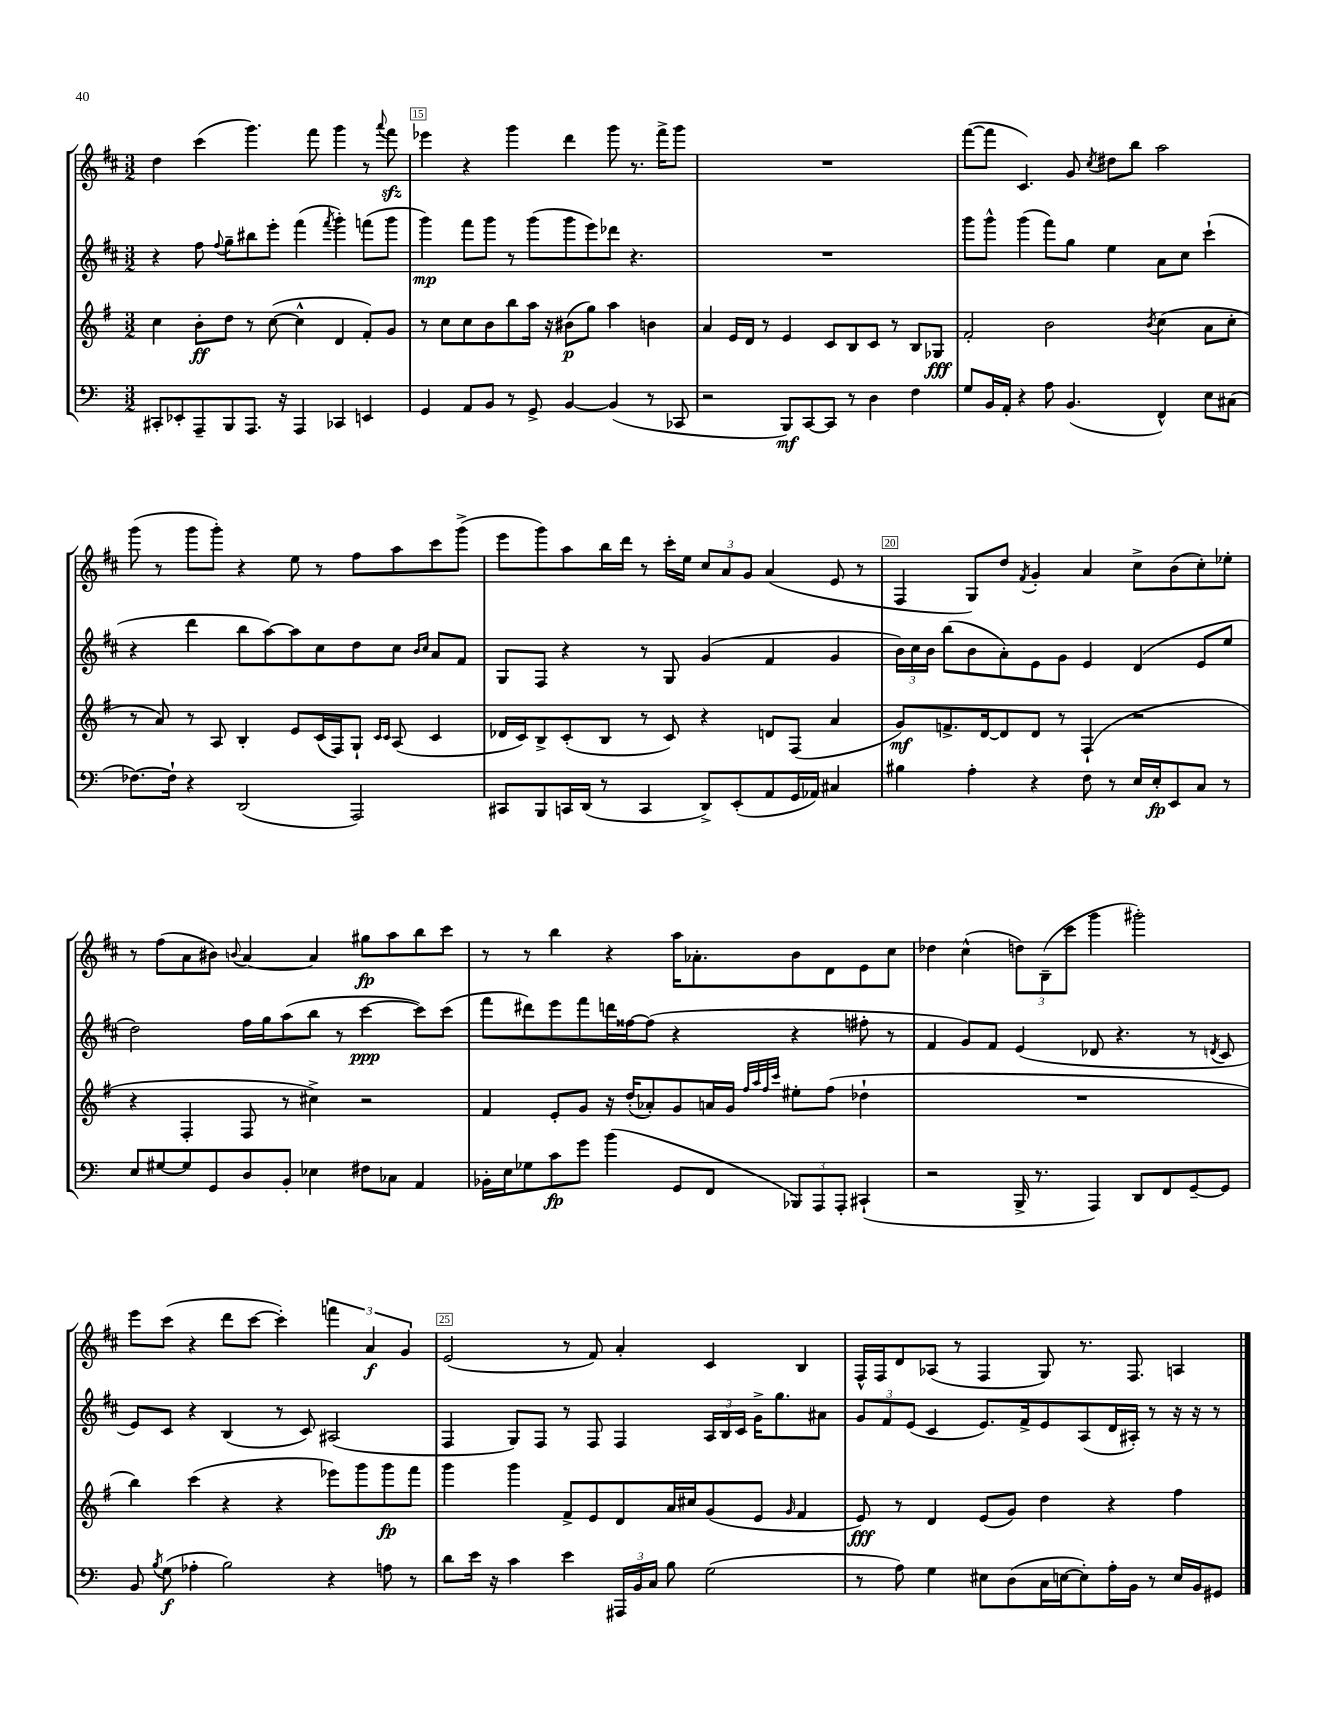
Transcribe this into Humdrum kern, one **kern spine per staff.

**kern	**dynam	**kern	**dynam	**kern	**dynam	**kern	**dynam
*part4	*part4	*part3	*part3	*part2	*part2	*part1	*part1
*staff4	*staff4	*staff3	*staff3	*staff2	*staff2	*staff1	*staff1
*clefF4	*	*clefG2	*	*clefG2	*	*clefG2	*
*k[]	*	*k[f#]	*	*k[f#c#]	*	*k[f#c#]	*
*M3/2	*	*M3/2	*	*M3/2	*	*M3/2	*
=14	=14	=14	=14	=14	=14	=14	=14
8CC#X'/L	.	4cc\	.	4r	.	4dd\	.
8EE-X'/	.	.	.	.	.	.	.
8AAA~/	.	8b'\L	ff	8ff#\	.	(4ccc#\	.
.	.	.	.	8qqff#/	.	.	.
8BBB/	.	8dd\J	.	8gg~\L	.	.	.
8.AAA/J	.	8r	.	8bb#X\	.	4.ggg\)	.
.	.	([8cc\	.	8eee'\J	.	.	.
16r	.	.	.	.	.	.	.
4AAA/	.	4cc^^\]	.	(4fff#\	.	.	.
.	.	.	.	.	.	8fff#\	.
.	.	.	.	8qfff#/	.	.	.
4CC-X/	.	4d/	.	4ggg'\)	.	4ggg\	.
4EEn/	.	8f#'/L)	.	(8fffn\L	.	8r	.
.	.	.	.	.	.	8qqaaa/	.
.	.	8g/J	.	8ggg\J	.	8fff#zz\	.
=15	=15	=15	=15	=15	=15	=15	=15
4GG/	.	8r	.	4ggg\)	mp	4eee-X\	.
.	.	8cc\L	.	.	.	.	.
8AA/L	.	8cc\	.	8fff#\L	.	4r	.
8BB/J	.	8b\	.	8ggg\J	.	.	.
8r	.	8bb\	.	8r	.	4ggg\	.
8GG^/	.	16aa\Jk	.	(8ggg\L	.	.	.
.	.	16r	.	.	.	.	.
[4BB/	.	(8b#X\L	p	8ggg\	.	4ddd\	.
.	.	8gg\J)	.	8eee\)	.	.	.
(4BB/]	.	4aa\	.	8ddd-X\J	.	8ggg\	.
.	.	.	.	4.r	.	8.r	.
8r	.	4bn\	.	.	.	.	.
.	.	.	.	.	.	16fff#^\KL	.
8CC-X/	.	.	.	.	.	8ggg\J	.
=16	=16	=16	=16	=16	=16	=16	=16
2r	.	4a/	.	1.r	.	1.r	.
.	.	16e/LL	.	.	.	.	.
.	.	16d/JJ	.	.	.	.	.
.	.	8r	.	.	.	.	.
8BBB/L)	mf	4e/	.	.	.	.	.
[8CC/	.	.	.	.	.	.	.
8CC/J]	.	8c/L	.	.	.	.	.
8r	.	8B/	.	.	.	.	.
4D\	.	8c/J	.	.	.	.	.
.	.	8r	.	.	.	.	.
4F\	.	8B/L	.	.	.	.	.
.	.	8G-X/J	fff	.	.	.	.
=17	=17	=17	=17	=17	=17	=17	=17
8G/L	.	2f#'/	.	8ggg\L	.	([8fff#\L	.
16BB/L	.	.	.	8ggg^^\J	.	8fff#\J]	.
16AA'/JJ	.	.	.	.	.	.	.
4r	.	.	.	(4ggg\	.	4.c#/)	.
8A\	.	2b\	.	8fff#\L)	.	.	.
(4.BB/	.	.	.	8gg\J	.	8g/	.
.	.	.	.	.	.	8qcc#/	.
.	.	.	.	4ee\	.	8dd#X\L	.
.	.	.	.	.	.	8bb\J	.
.	.	8qb/	.	.	.	.	.
4FF^^/)	.	(4cc\	.	8a\L	.	2aa\	.
.	.	.	.	8cc#\J	.	.	.
8E\L	.	8a\L	.	(4ccc#`\	.	.	.
(8C#X\J	.	8cc'\J	.	.	.	.	.
!!LO:LB:g=z
=18	=18	=18	=18	=18	=18	=18	=18
[8.F-X\L)	.	8r	.	4r	.	(8ggg\	.
.	.	8a/)	.	.	.	8r	.
16F-`\Jk]	.	.	.	.	.	.	.
4r	.	8r	.	4ddd\	.	8ggg\L	.
.	.	8A/	.	.	.	8ggg'\J)	.
(2DD/	.	4B'/	.	8bb\L	.	4r	.
.	.	.	.	[8aa\)	.	.	.
.	.	8e/L	.	8aa\]	.	8ee\	.
.	.	(16c/L	.	8cc#\	.	8r	.
.	.	16F#/J)	.	.	.	.	.
2AAA/)	.	8G`/J	.	8dd\	.	8ff#\L	.
.	.	16qqc/LL	.	.	.	.	.
.	.	16qqc/JJ	.	.	.	.	.
.	.	(8A/	.	8cc#\J	.	8aa\	.
.	.	.	.	16qqb/LL	.	.	.
.	.	.	.	16qqcc#/JJ	.	.	.
.	.	4c/	.	8a/L	.	8ccc#\	.
.	.	.	.	8f#/J	.	(8ggg^\J	.
=19	=19	=19	=19	=19	=19	=19	=19
8CC#X/L	.	16d-X/LL	.	8G/L	.	8eee\L	.
.	.	16c/J)	.	.	.	.	.
8BBB/	.	8B^/	.	8F#/J	.	8ggg\)	.
16CCn/L	.	(8c'/	.	4r	.	8aa\	.
(16DD/JJ	.	.	.	.	.	.	.
8r	.	8B/J	.	.	.	16bb\L	.
.	.	.	.	.	.	16ddd\JJ	.
4CC/	.	8r	.	8r	.	8r	.
.	.	8c/)	.	8G/	.	16ccc#'\LL	.
.	.	.	.	.	.	16ee\JJ	.
8DD^/L)	.	4r	.	(4g/	.	12cc#/L	.
.	.	.	.	.	.	12a/	.
(8EE'/	.	.	.	.	.	.	.
.	.	.	.	.	.	12g/J	.
8AA/	.	8dn/L	.	4f#/	.	(4a/	.
16GG/L	.	(8F#/J	.	.	.	.	.
16AA-X/JJ)	.	.	.	.	.	.	.
4C#X/	.	4a/	.	4g/	.	8e/	.
.	.	.	.	.	.	8r	.
=20	=20	=20	=20	=20	=20	=20	=20
4B#X\	.	8g/L)	mf	24b\LL)	.	4F#/	.
.	.	.	.	24cc#\	.	.	.
.	.	.	.	24b\JJ	.	.	.
.	.	8.fn^/	.	(8bb\L	.	.	.
4A'\	.	.	.	8b\	.	8G/L)	.
.	.	[16d/k	.	.	.	.	.
.	.	8d/]	.	8a'\)	.	8dd/J	.
.	.	.	.	.	.	8qf#/	.
4r	.	8d/J	.	8e\	.	4g'/	.
.	.	8r	.	8g\J	.	.	.
8F\	.	(4F#`/	.	4e/	.	4a/	.
8r	.	.	.	.	.	.	.
16E/LL	.	2r	.	(4d/	.	8cc#^\L	.
16E'/J	fp	.	.	.	.	.	.
8EE/	.	.	.	.	.	(8b\	.
8C/J	.	.	.	8e/L	.	8cc#'\)	.
8r	.	.	.	8ee/J	.	8ee-X'\J	.
!!LO:LB:g=z
=21	=21	=21	=21	=21	=21	=21	=21
8E/L	.	4r	.	2dd\)	.	8r	.
[8G#X/	.	.	.	.	.	(8ff#\L	.
8G#/]	.	4F#'/	.	.	.	8a\	.
8GG/	.	.	.	.	.	8b#X\J)	.
.	.	.	.	.	.	8qqbn/	.
8D/	.	8F#/	.	16ff#\LL	.	[4a/	.
.	.	.	.	16gg\J	.	.	.
8BB'/J	.	8r	.	(8aa\	.	.	.
4E-X\	.	4cc#X^\)	.	8bb\J	.	4a/]	.
.	.	.	.	8r	.	.	.
8F#X\L	.	2r	.	[4ccc#\	ppp	8gg#X\L	fp
8C-X\J	.	.	.	.	.	8aa\	.
4AA/	.	.	.	8ccc#\L])	.	8bb\	.
.	.	.	.	(8ccc#\J	.	8ccc#\J	.
=22	=22	=22	=22	=22	=22	=22	=22
16BB-X'\LL	.	4f#/	.	8fff#\L	.	8r	.
16E\J	.	.	.	.	.	.	.
8G-X\	.	.	.	8ddd#X\)	.	8r	.
8c\	fp	8e'/L	.	8eee\	.	4bb\	.
8g\J	.	8g/J	.	8fff#\	.	.	.
(4b\	.	16r	.	16dddn\L	.	4r	.
.	.	(16dd'/KL	.	[16ff##X\J	.	.	.
.	.	8a-X'/)	.	(8ff##\J]	.	.	.
8GG/L	.	8g/	.	4r	.	16aa\KL	.
.	.	.	.	.	.	8.a-X'\	.
8FF/J	.	16an/L	.	.	.	.	.
.	.	16g/JJ	.	.	.	.	.
.	.	32qqff#/LLL	.	.	.	.	.
.	.	32qqaa/	.	.	.	.	.
.	.	32qqff#/	.	.	.	.	.
.	.	32qqccc/JJJ	.	.	.	.	.
12BBB-X/L)	.	8ee#X'\L	.	4r	.	8b\	.
12AAA/	.	.	.	.	.	.	.
.	.	(8ff#\J	.	.	.	8d\	.
12AAA'/J	.	.	.	.	.	.	.
(4CC#X`/	.	4dd-X`\	.	8ff#X'\	.	8e\	.
.	.	.	.	8r	.	8cc#\J	.
=23	=23	=23	=23	=23	=23	=23	=23
2r	.	1.r	.	4f#/	.	4dd-X\	.
.	.	.	.	8g/L)	.	(4cc#^^\	.
.	.	.	.	8f#/J	.	.	.
16BBB^/	.	.	.	(4e/	.	12ddn\L)	.
8.r	.	.	.	.	.	.	.
.	.	.	.	.	.	(12B~\	.
.	.	.	.	.	.	12ccc#\J	.
4AAA/)	.	.	.	8d-X/	.	4ggg\	.
.	.	.	.	4.r	.	.	.
8DD/L	.	.	.	.	.	2ggg#X'\)	.
8FF/	.	.	.	.	.	.	.
[8GG~/	.	.	.	8r	.	.	.
.	.	.	.	8qdn/	.	.	.
8GG/J]	.	.	.	8c#/	.	.	.
!!LO:LB:g=z
=24	=24	=24	=24	=24	=24	=24	=24
8BB/	.	4bb\)	.	8e/L)	.	8eee\L	.
8qB/	.	.	.	.	.	.	.
(8G\	f	.	.	8c#/J	.	(8ccc#\J	.
4A-X'\	.	(4ccc\	.	4r	.	4r	.
2B\)	.	4r	.	(4B/	.	8ddd\L	.
.	.	.	.	.	.	[8ccc#\J	.
.	.	4r	.	8r	.	4ccc#'\])	.
.	.	.	.	8c#/)	.	.	.
4r	.	8eee-X\L)	.	(2A#X/	.	6fffn\	.
.	.	8ggg\	.	.	.	.	.
.	.	.	.	.	.	6a/	f
8An\	.	8ggg\	fp	.	.	.	.
.	.	.	.	.	.	6g/	.
8r	.	8fff#\J	.	.	.	.	.
=25	=25	=25	=25	=25	=25	=25	=25
8d\L	.	4ggg\	.	4F#/	.	(2e/	.
16e\Jk	.	.	.	.	.	.	.
16r	.	.	.	.	.	.	.
4c\	.	4ggg\	.	8G/L)	.	.	.
.	.	.	.	8F#/J	.	.	.
4e\	.	8f#^/L	.	8r	.	8r	.
.	.	8e/	.	8F#/	.	8f#/)	.
24AAA#X/LL	.	8d/	.	4F#/	.	4a'/	.
24BB/	.	.	.	.	.	.	.
24C/JJ	.	.	.	.	.	.	.
8B\	.	16a/L	.	.	.	.	.
.	.	16cc#X/J	.	.	.	.	.
(2G\	.	(8g/	.	24A/LL	.	4c#/	.
.	.	.	.	24B/	.	.	.
.	.	.	.	24c#/JJ	.	.	.
.	.	8e/J	.	16g^\KL	.	.	.
.	.	.	.	8.gg\	.	.	.
.	.	16qqg/	.	.	.	.	.
.	.	4f#/	.	.	.	4B/	.
.	.	.	.	8a#X\J	.	.	.
=26	=26	=26	=26	=26	=26	=26	=26
8r	.	8e/)	fff	12g/L	.	16F#^^/LL	.
.	.	.	.	.	.	16F#/J	.
.	.	.	.	12f#/	.	.	.
8A\)	.	8r	.	.	.	8d/	.
.	.	.	.	(12e/J	.	.	.
4G\	.	4d/	.	4c#/	.	(8A-X/J	.
.	.	.	.	.	.	8r	.
8E#X\L	.	(8e/L	.	8.e/L)	.	4F#/	.
(8D\	.	8g/J)	.	.	.	.	.
.	.	.	.	16f#^/k	.	.	.
16C\L	.	4dd\	.	8e/	.	8G/)	.
[16En\J	.	.	.	.	.	.	.
8E'\])	.	.	.	(8A/	.	8.r	.
16A'\L	.	4r	.	16d/L	.	.	.
16BB\JJ	.	.	.	16A#X'/JJ)	.	8.F#/	.
8r	.	.	.	8r	.	.	.
16E/LL	.	4ff#\	.	16r	.	4An/	.
16BB/J	.	.	.	16r	.	.	.
8GG#X/J	.	.	.	8r	.	.	.
==	==	==	==	==	==	==	==
*-	*-	*-	*-	*-	*-	*-	*-
